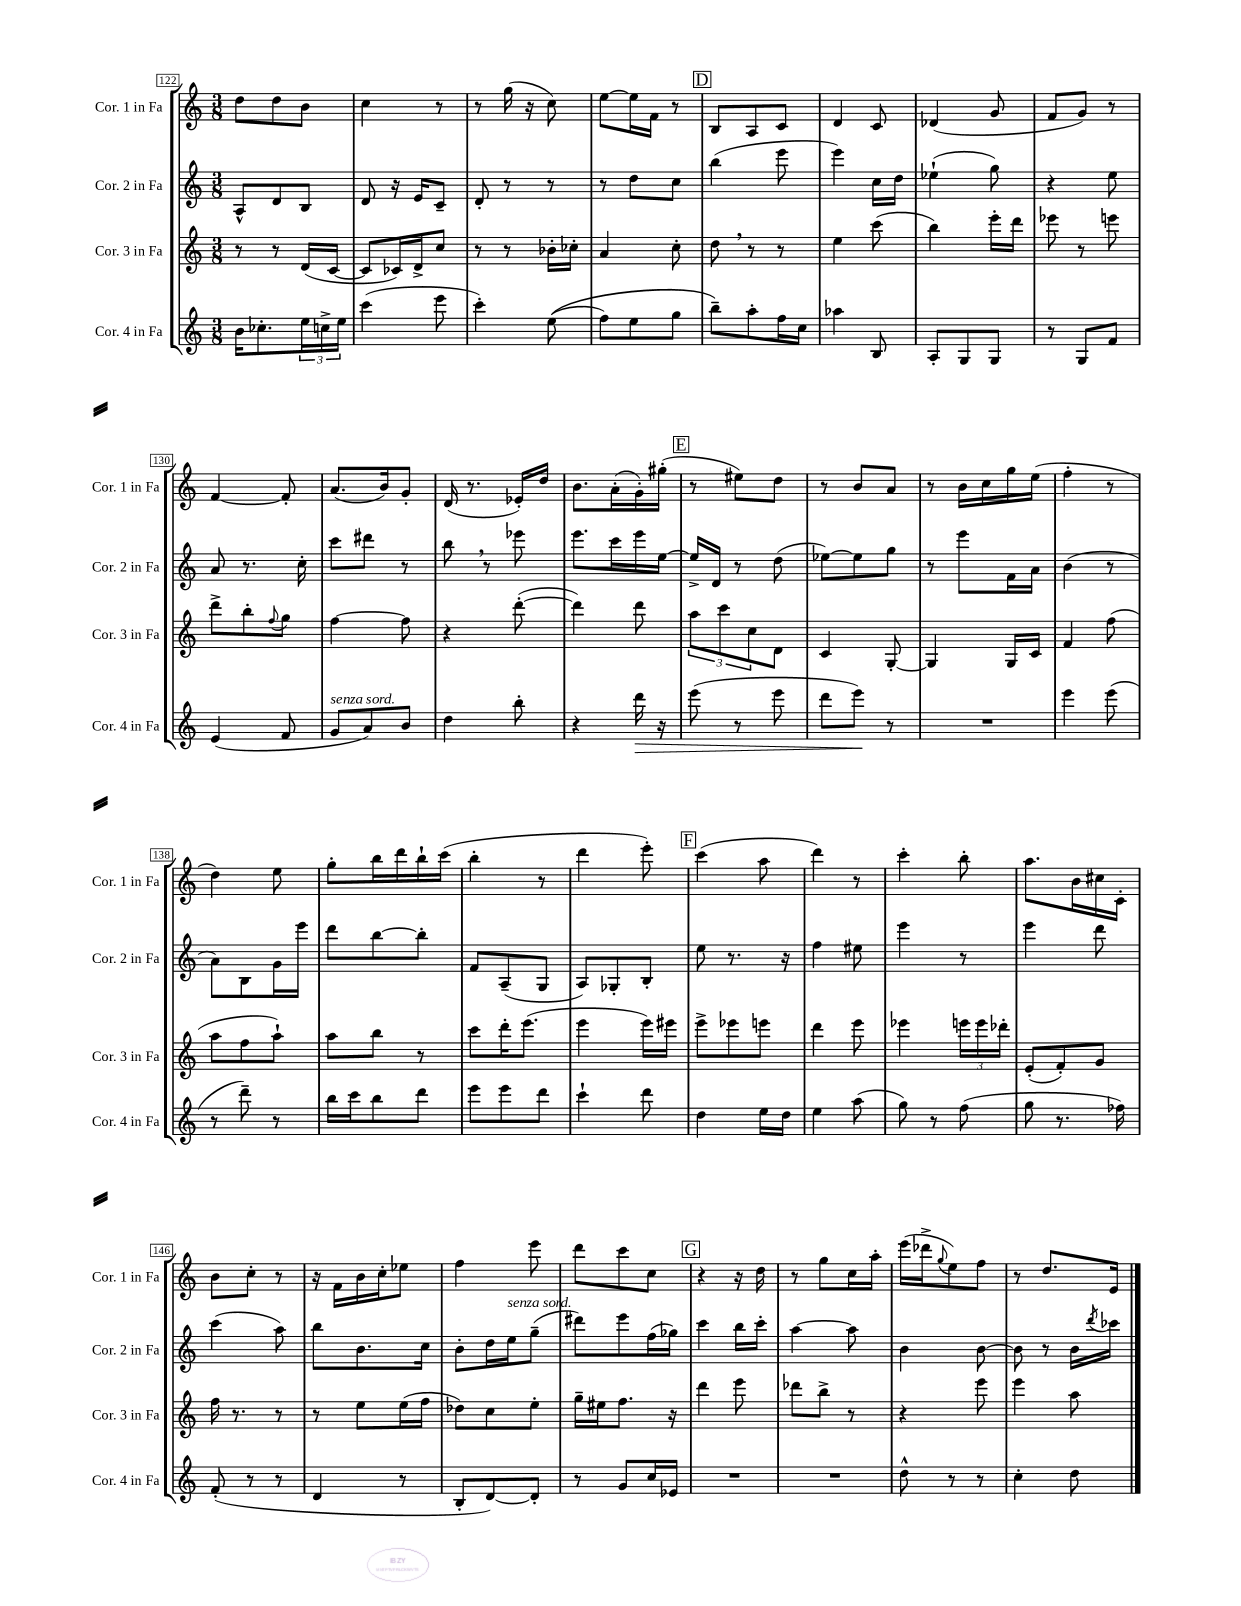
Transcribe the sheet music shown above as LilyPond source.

<<
\new StaffGroup <<
\new Staff = "s0" \with { instrumentName = "Cor. 1 in Fa" shortInstrumentName = "Cor. 1 in Fa" } {
    \clef treble \key c \major \numericTimeSignature \time 3/8
    d''8 d''8 b'8 |
    c''4 r8 |
    r8 g''16( r16 c''8) |
    e''8~ e''16 f'16 r8 |
    \mark \markup { \box "D" } b8 a8 c'8 |
    d'4 c'8 |
    des'4( g'8 |
    f'8 g'8) r8 |
    f'4~ f'8-. |
    a'8.( b'16) g'8-. |
    d'16( r8. ees'16-.) d''16 |
    b'8. a'16-.( g'16-.) gis''16-.( |
    \mark \markup { \box "E" } r8 eis''8) d''8 |
    r8 b'8 a'8 |
    r8 b'16 c''16 g''16 e''16( |
    f''4-. r8 |
    d''4) e''8 |
    g''8-. b''16 d'''16 b''16-! c'''16( |
    b''4-. r8 |
    d'''4 e'''8-.) |
    \mark \markup { \box "F" } c'''4( a''8 |
    d'''4) r8 |
    c'''4-. b''8-. |
    a''8. b'16 cis''16 c'16-. |
    b'8 c''8-. r8 |
    r16 f'16 b'16 c''16-. ees''8 |
    f''4 e'''8 |
    d'''8 c'''8 c''8 |
    \mark \markup { \box "G" } r4 r16 d''16 |
    r8 g''8 c''16 a''16-. |
    e'''16( des'''16-> \appoggiatura { g''8 } e''8) f''8 |
    r8 d''8. e'16 \bar "|." |
}
\new Staff = "s1" \with { instrumentName = "Cor. 2 in Fa" shortInstrumentName = "Cor. 2 in Fa" } {
    \clef treble \key c \major \numericTimeSignature \time 3/8
    a8-^ d'8 b8 |
    d'8 r16 e'16 c'8-- |
    d'8-. r8 r8 |
    r8 d''8 c''8 |
    \mark \markup { \box "D" } b''4( e'''8 |
    e'''4) c''16 d''16 |
    ees''4-!( g''8) |
    r4 e''8 |
    a'8 r8. c''16-. |
    c'''8 dis'''8 r8 |
    b''8 \breathe r8 ees'''8 |
    e'''8. c'''16 e'''16 e''16~ |
    \mark \markup { \box "E" } e''16-> d'16 r8 d''8( |
    ees''8~) ees''8 g''8 |
    r8 e'''8 f'16 a'16 |
    b'4( r8 |
    a'8) b8 g'16 e'''16 |
    d'''8 b''8~ b''8-. |
    f'8 a8--( g8 |
    a8) ges8-. b8-. |
    \mark \markup { \box "F" } e''8 r8. r16 |
    f''4 eis''8 |
    e'''4 r8 |
    e'''4 d'''8 |
    c'''4( a''8) |
    b''8 b'8. c''16 |
    b'8-. d''16 e''16^\markup { \italic "senza sord." } g''8--( |
    dis'''8) e'''8 f''16( ges''16) |
    \mark \markup { \box "G" } c'''4 b''16 c'''16-. |
    a''4~ a''8 |
    b'4 b'8~ |
    b'8 r8 b'16 \acciaccatura { d'''8 } ces'''16 \bar "|." |
}
\new Staff = "s2" \with { instrumentName = "Cor. 3 in Fa" shortInstrumentName = "Cor. 3 in Fa" } {
    \clef treble \key c \major \numericTimeSignature \time 3/8
    r8 r8 d'16( c'16~ |
    c'8 ces'16) d'16-> c''8 |
    r8 r8 bes'16-. ces''16-. |
    a'4 c''8-. |
    \mark \markup { \box "D" } d''8 \breathe r8 r8 |
    e''4 c'''8( |
    b''4) e'''16-. d'''16 |
    ees'''8 r8 e'''8 |
    d'''8-> b''8-. \appoggiatura { f''8 } g''8 |
    f''4~ f''8 |
    r4 d'''8~-.( |
    d'''4) d'''8 |
    \mark \markup { \box "E" } \tuplet 3/2 { a''8 c'''8 c''8 } d'8 |
    c'4 g8~-. |
    g4 g16 c'16 |
    f'4 f''8( |
    a''8 f''8 a''8-!) |
    a''8 b''8 r8 |
    c'''8 d'''16-. e'''8.( |
    e'''4 e'''16) eis'''16 |
    \mark \markup { \box "F" } e'''8-> ees'''8 e'''8 |
    d'''4 e'''8 |
    ees'''4 \tuplet 3/2 { e'''16 e'''16 des'''16-. } |
    e'8-.( f'8-.) g'8 |
    f''16 r8. r8 |
    r8 e''8 e''16( f''16 |
    des''8) c''8 e''8-. |
    g''16-- eis''16 f''8. r16 |
    \mark \markup { \box "G" } d'''4 e'''8 |
    des'''8 b''8-> r8 |
    r4 e'''8 |
    e'''4 a''8 \bar "|." |
}
\new Staff = "s3" \with { instrumentName = "Cor. 4 in Fa" shortInstrumentName = "Cor. 4 in Fa" } {
    \clef treble \key c \major \numericTimeSignature \time 3/8
    b'16 ces''8.-. \tuplet 3/2 { e''16 c''16-> e''16 } |
    c'''4( e'''8 |
    c'''4-.) e''8(\( |
    f''8) e''8 g''8 |
    \mark \markup { \box "D" } b''8--\) a''8-. f''16 c''16 |
    aes''4 b8 |
    a8-. g8 g8 |
    r8 g8 f'8 |
    e'4( f'8 |
    g'8^\markup { \italic "senza sord." } a'8) b'8 |
    d''4 b''8-. |
    r4 d'''16\> r16 |
    \mark \markup { \box "E" } e'''8( r8 e'''8 |
    d'''8 e'''8\!) r8 |
    R4. |
    e'''4 e'''8( |
    r8 d'''8--) r8 |
    b''16 c'''16 b''8 d'''8 |
    e'''8 e'''8 d'''8 |
    c'''4-! d'''8 |
    \mark \markup { \box "F" } d''4 e''16 d''16 |
    e''4 a''8( |
    g''8) r8 f''8( |
    g''8 r8. fes''16) |
    f'8-.( r8 r8 |
    d'4 r8 |
    b8-. d'8~) d'8-. |
    r8 g'8 c''16 ees'16 |
    \mark \markup { \box "G" } R4. |
    R4. |
    d''8-^ r8 r8 |
    c''4-. d''8 \bar "|." |
}
>>
>>
\layout { \context { \Score currentBarNumber = #122 \override BarNumber.stencil = #(make-stencil-boxer 0.1 0.3 ly:text-interface::print) } }
